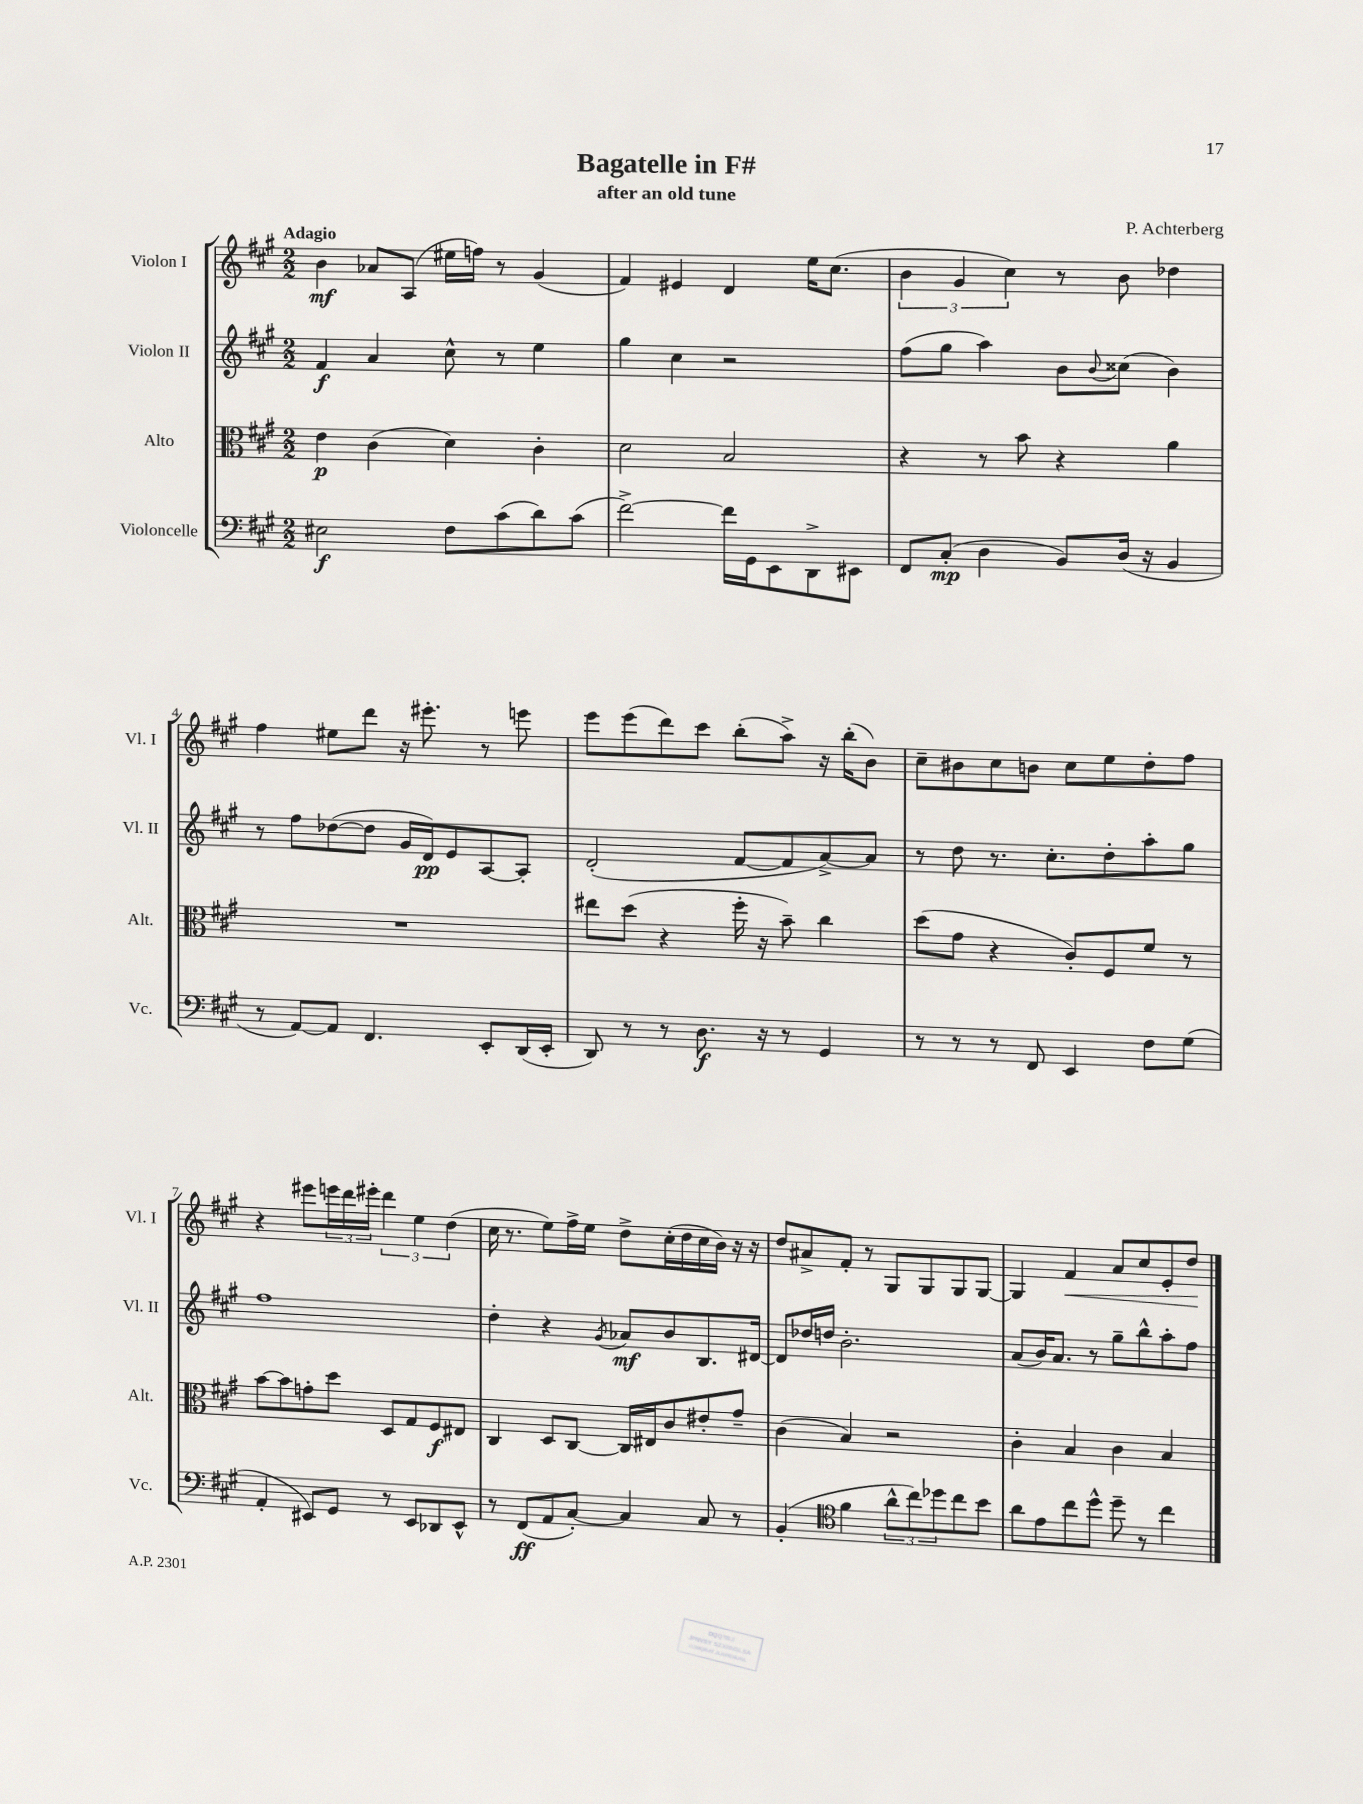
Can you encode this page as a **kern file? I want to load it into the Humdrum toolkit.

**kern	**kern	**kern	**kern
*staff4	*staff3	*staff2	*staff1
*clefF4	*clefC3	*clefG2	*clefG2
*k[f#c#g#]	*k[f#c#g#]	*k[f#c#g#]	*k[f#c#g#]
*M2/2	*M2/2	*M2/2	*M2/2
2E#	4e	4f#	4b
.	(4c#	4a	8a-
.	.	.	(8A
8F#	4d)	8cc#^^	16ee#
.	.	.	16ff)
(8c#	.	8r	8r
8d)	4c#'	4ee	(4g#
(8c#	.	.	.
=	=	=	=
[2f#^)	2d	4gg#	4f#)
.	.	4cc#	4e#
16f#]	2B	2r	4d
16GG#	.	.	.
8EE	.	.	.
8DD^	.	.	16ee
.	.	.	(8.cc#
8EE#	.	.	.
=	=	=	=
8FF#	4r	(8ff#	6b
(8C#'	.	8gg#	.
.	.	.	6g#
4D	8r	4aa)	.
.	.	.	6cc#)
.	8b	.	.
8BB)	4r	8b	8r
.	.	8qqb	.
(16D	.	(8cc##	8b
16r	.	.	.
4BB	4a	4b)	4dd-
=	=	=	=
8r	1r	8r	4ff#
[8AA)	.	8ff#	.
8AA]	.	([8dd-	8ee#
4.FF#	.	8dd-]	8ddd
.	.	16g#	16r
.	.	16d)	8.eee#'
.	.	8e	.
8EE'	.	[8A	8r
(16DD	.	8A']	8eee
16EE'	.	.	.
=	=	=	=
8DD)	8ee#	(2d'	8eee
8r	(8dd	.	(8eee
8r	4r	.	8ddd)
8.D	.	.	8ccc#
.	16ff#'	[8f#	(8bb'
16r	16r	.	.
8r	8b~)	8f#]	8aa^)
4GG#	4cc#	[8a^)	16r
.	.	.	(16bb'
.	.	8a]	8b)
=	=	=	=
8r	(8dd	8r	8cc#~
8r	8g#	8dd	8b#
8r	4r	8.r	8cc#
8FF#	.	.	8b
.	.	8.cc#'	.
4EE	8c#')	.	8cc#
.	8F#	8dd'	8ee
8F#	8f#	8aa'	8dd'
(8G#	8r	8gg#	8ff#
=	=	=	=
4AA'	[8b	1ff#	4r
.	8b]	.	.
8EE#)	8g'	.	8eee#
8GG#	8dd	.	24eee
.	.	.	24ddd
.	.	.	24eee#'
8r	8D	.	6ddd
8EE#	8G#	.	.
.	.	.	6ee
8DD-	8F#	.	.
.	.	.	(6dd
8EE#^^	8E#	.	.
=	=	=	=
8r	4C#	4dd'	16cc#
.	.	.	8.r
(8FF#	.	.	.
8AA	8D	4r	8ee)
[8C#')	[8C#	.	16ff#^
.	.	.	16ee
.	.	8qg#	.
4C#]	16C#]	8a-	8dd^
.	16E#	.	.
.	8c#	8b	(16cc#'
.	.	.	16dd
8C#	8e#'	8.B	16cc#
.	.	.	16b)
8r	8g#~	.	16r
.	.	[16d#	16r
=	=	=	=
(4BB'	(4c#	8d#]	8dd
.	.	16dd-	8a#^
.	.	16dd	.
*clefC4	*	*	*
4f#	4B)	2.b'	8f#'
.	.	.	8r
12a^^	2r	.	8G#
12cc#)	.	.	.
.	.	.	8G#
12dd-	.	.	.
8cc#	.	.	8G#
8b	.	.	[8G#
=	=	=	=
8a	4c#'	(8a	4G#]
8e	.	16b)	.
.	.	8.a	.
8cc#	4B	.	4f#
8dd^^	.	8r	.
8dd~	4c#	8gg#~	8a
8r	.	8bb^^	8cc#
4cc#	4B	8aa'	8e'
.	.	8ff#	8dd
==	==	==	==
*-	*-	*-	*-
